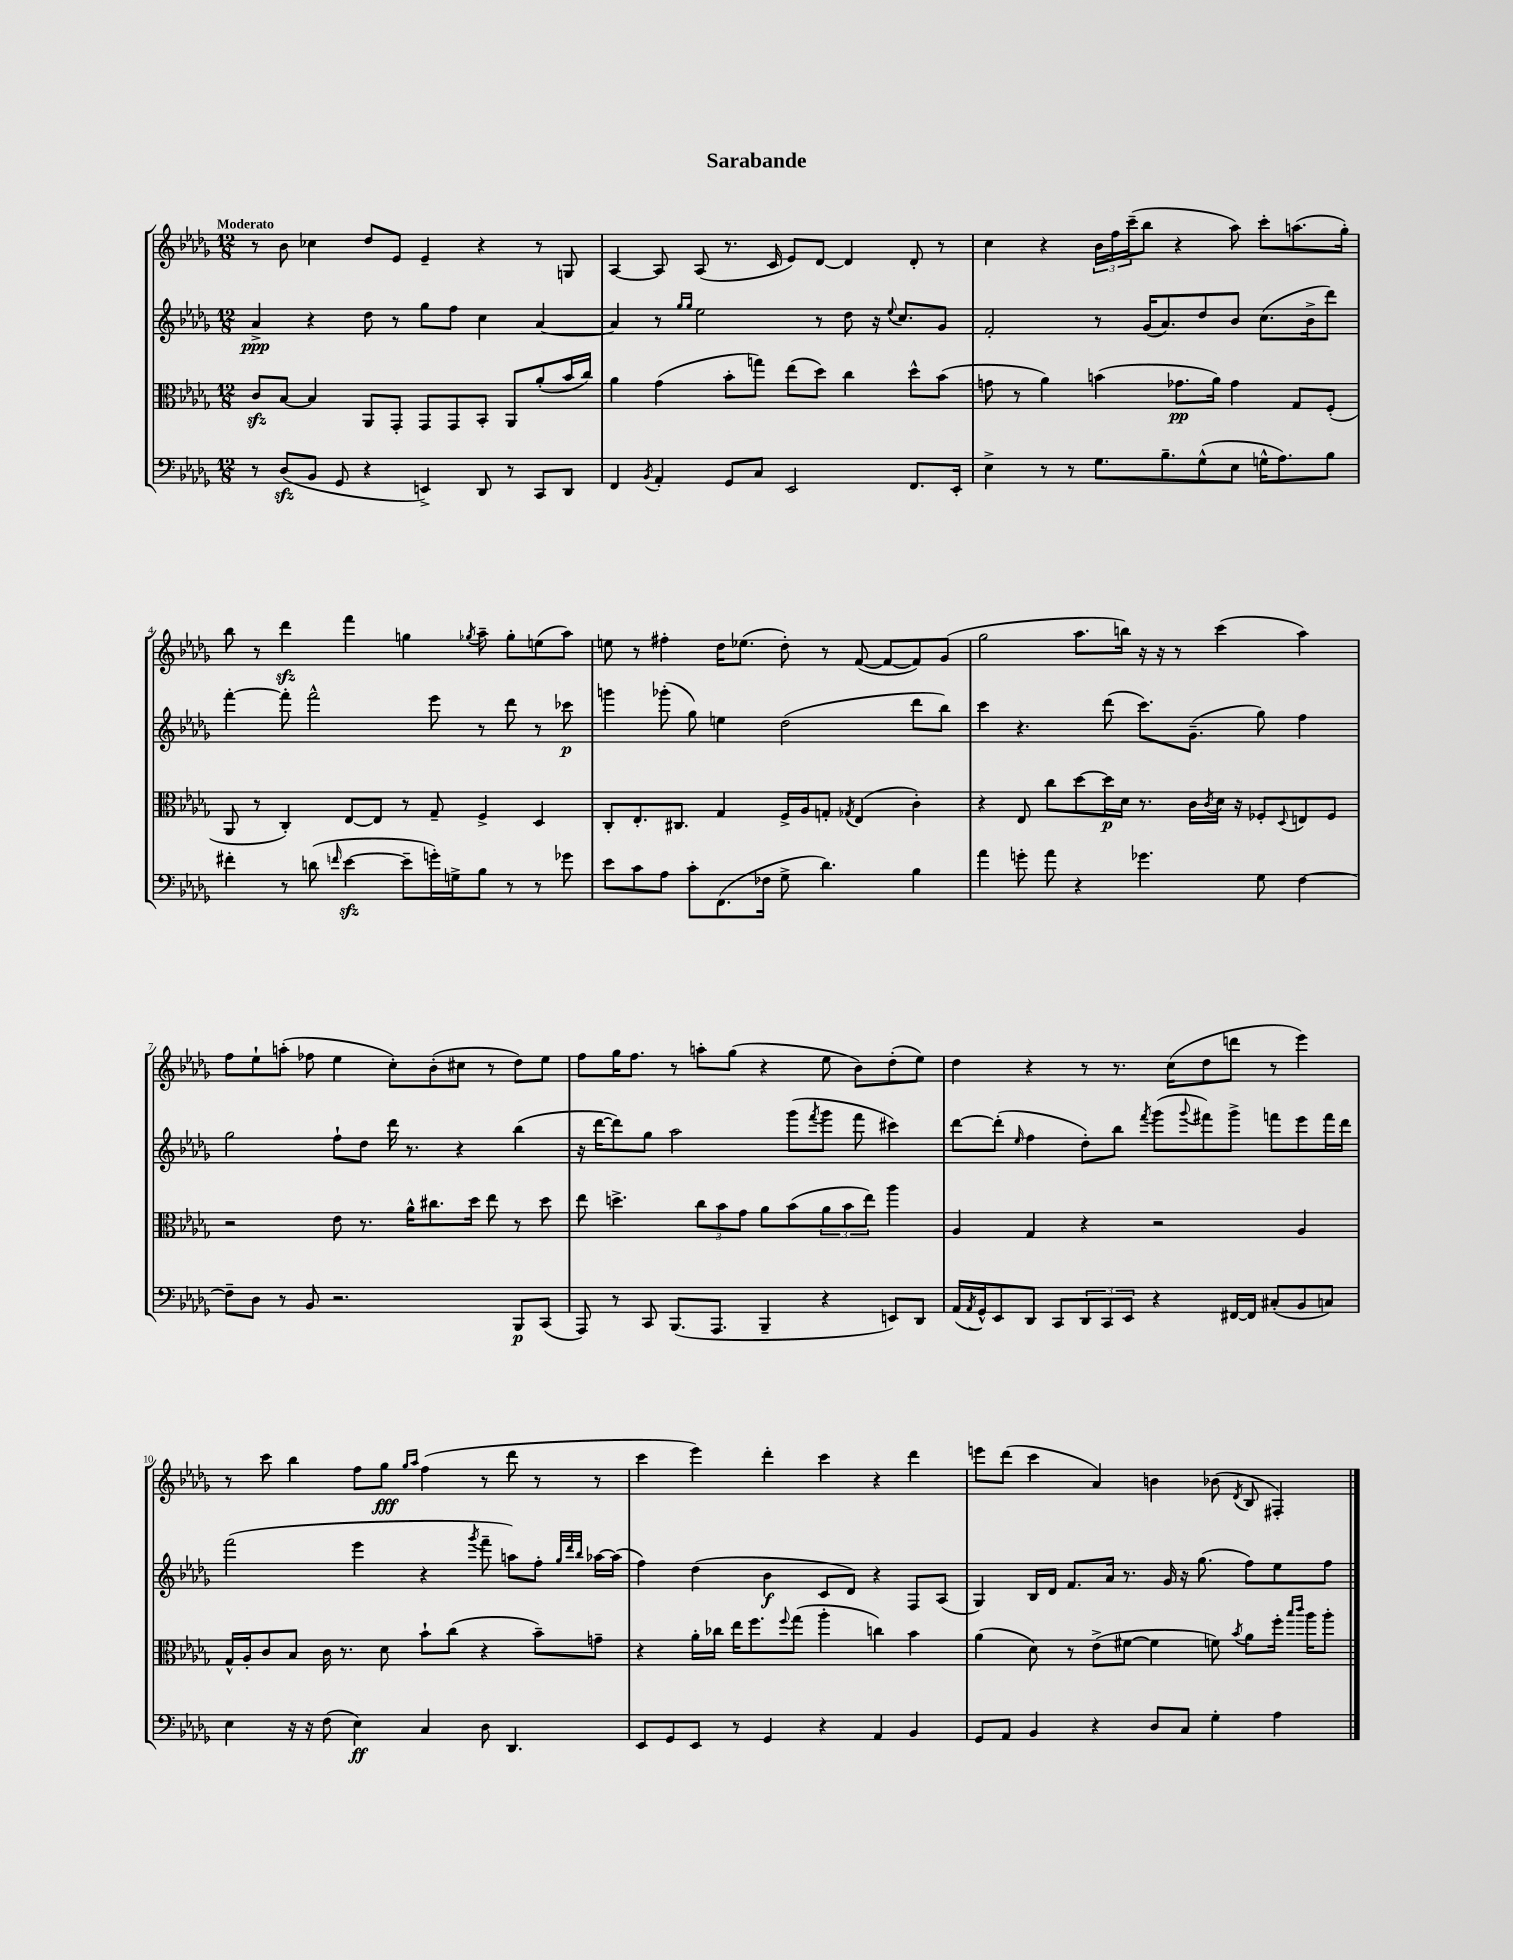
\header { title = "Sarabande" }
<<
\new StaffGroup <<
\new Staff = "s0" {
    \clef treble \key des \major \numericTimeSignature \time 12/8 \tempo "Moderato"
    r8 bes'8 ces''4 des''8 ees'8 ees'4-- r4 r8 g8 |
    aes4~ aes8 aes8( r8. c'16 ees'8) des'8~ des'4 des'8-. r8 |
    c''4 r4 \tuplet 3/2 { bes'16 f''16 c'''16--( } bes''8 r4 aes''8) c'''8-. a''8.( ges''16-.) |
    bes''8 r8 des'''4\sfz f'''4 g''4 \acciaccatura { ges''8 } aes''8-- ges''8-. e''8( aes''8) |
    e''8 r8 fis''4-. des''16 ees''8.( des''8-.) r8 f'8~( f'8~ f'8) ges'8( |
    ges''2 aes''8. b''16) r16 r16 r8 c'''4( aes''4) |
    f''8 ees''8-! a''8-.( fes''8 ees''4 c''8-.) bes'8-.( cis''8 r8 des''8) ees''8 |
    f''8 ges''16 f''8. r8 a''8-. ges''8( r4 ees''8 bes'8) des''8-.( ees''8) |
    des''4 r4 r8 r8. c''16( des''8 d'''8 r8 ees'''4) |
    r8 c'''8 bes''4 f''8 ges''8\fff \grace { ges''16 aes''16 } f''4( r8 des'''8 r8 r8 |
    c'''4 ees'''4) des'''4-. c'''4 r4 des'''4 |
    e'''8 des'''8( c'''4 aes'4) b'4 bes'8( \acciaccatura { des'8 } bes8 fis4-.) \bar "|." |
}
\new Staff = "s1" {
    \clef treble \key des \major \numericTimeSignature \time 12/8
    aes'4->\ppp r4 des''8 r8 ges''8 f''8 c''4 aes'4~ |
    aes'4 r8 \grace { ges''16 ges''16 } ees''2 r8 des''8 r16 \appoggiatura { ees''8 } c''8. ges'8 |
    f'2-. r8 ges'16( aes'8.) des''8 bes'8 c''8.( bes'16-> des'''8) |
    f'''4~-. f'''8-. f'''2-^ ees'''8 r8 des'''8 r8 ces'''8\p |
    g'''4 ges'''8-.( ges''8) e''4 des''2( des'''8 bes''8) |
    c'''4 r4. des'''8( c'''8.) ges'8.--( ges''8) f''4 |
    ges''2 f''8-! des''8 des'''16 r8. r4 bes''4( |
    r16 des'''16~ des'''8) ges''8 aes''2 ges'''8( \acciaccatura { f'''8 } ges'''8 f'''8 cis'''4) |
    des'''8~ des'''8-.( \grace { ees''16 } f''4 des''8-.) bes''8 \acciaccatura { f'''8 } ges'''8( \appoggiatura { ges'''8 } fis'''8) ges'''8-> f'''8 ees'''8 f'''16 des'''16 |
    f'''2( ees'''4 r4 \acciaccatura { ges'''8 } f'''8-- a''8) f''8-. \grace { ges''32 des'''32 bes''32 } aes''16~ aes''16( |
    f''4) des''4( bes'4\f c'8 des'8) r4 f8 aes8( |
    ges4) bes16 des'16 f'8. aes'16 r8. ges'16 r16 ges''8.( f''8) ees''8 f''8 \bar "|." |
}
\new Staff = "s2" {
    \clef alto \key des \major \numericTimeSignature \time 12/8
    c'8\sfz bes8~ bes4 aes,8 ges,8-. ges,8 ges,8 bes,8-. aes,8 aes'8-.( bes'16 c''16) |
    aes'4 ges'4( bes'8-. g''8) ees''8( des''8) c''4 des''8-^ bes'8( |
    g'8 r8 aes'4) b'4( ges'8.\pp aes'16) ges'4 ges8 f8-.( |
    aes,8 r8 c4-.) ees8~ ees8 r8 ges8-- f4-> des4 |
    c8-. ees8.-. cis8. ges4 f16-> aes16 g8-. \acciaccatura { ges8 } ees4( c'4-.) |
    r4 ees8 c''8 des''8~ des''16\p des'16 r8. c'16 \acciaccatura { c'8 } des'16 r16 fes8-. \appoggiatura { des8 } e8 fes8 |
    r2 ees'8 r8. aes'16-^ cis''8. des''16 ees''8 r8 des''8 |
    ees''8 d''4.-> \tuplet 3/2 { c''8 bes'8 ges'8 } aes'8 bes'8( \tuplet 3/2 { aes'8 bes'8 ees''8) } aes''4 |
    aes4 ges4 r4 r2 aes4 |
    ges16-^ aes16-. c'8 bes8 c'16 r8. des'8 bes'8-! c''8( r4 bes'8--) g'8-- |
    r4 aes'16-. ces''16 ees''16 f''8. \appoggiatura { f''8 } ges''8( aes''4-. c''4) bes'4 |
    aes'4( des'8) r8 ees'8->( fis'8~ fis'4 f'8) \acciaccatura { bes'8 } aes'8 f''16-. \grace { bes''16 c'''16 } aes''16 aes''8-. \bar "|." |
}
\new Staff = "s3" {
    \clef bass \key des \major \numericTimeSignature \time 12/8
    r8 des8\sfz( bes,8 ges,8 r4 e,4->) des,8 r8 c,8 des,8 |
    f,4 \acciaccatura { bes,8 } aes,4-. ges,8 c8 ees,2 f,8. ees,16-. |
    ees4-> r8 r8 ges8. bes8.-- ges8-^( ees8 g16-^ aes8.) bes8 |
    fis'4-. r8 d'8( \grace { f'16 } ees'4~\sfz ees'8-- g'16-.) g16-> bes8 r8 r8 ges'8 |
    ees'8 c'8 aes8 c'8-. f,8.( fes16 ges8-> des'4.) bes4 |
    aes'4 g'8-. aes'8 r4 ges'4. ges8 f4~ |
    f8-- des8 r8 bes,8 r2. bes,,8\p c,8( |
    aes,,8) r8 c,8 bes,,8.( aes,,8. bes,,4-- r4 e,8) des,8 |
    aes,16( \acciaccatura { aes,8 } ges,16-^) ees,8 des,8 c,8 \tuplet 3/2 { des,8 c,8 ees,8 } r4 fis,16~ fis,16 cis8-.( bes,8 c8) |
    ees4 r16 r16 f8( ees4\ff) c4 des8 des,4. |
    ees,8 ges,8 ees,8 r8 ges,4 r4 aes,4 bes,4 |
    ges,8 aes,8 bes,4 r4 des8 c8 ges4-. aes4 \bar "|." |
}
>>
>>
